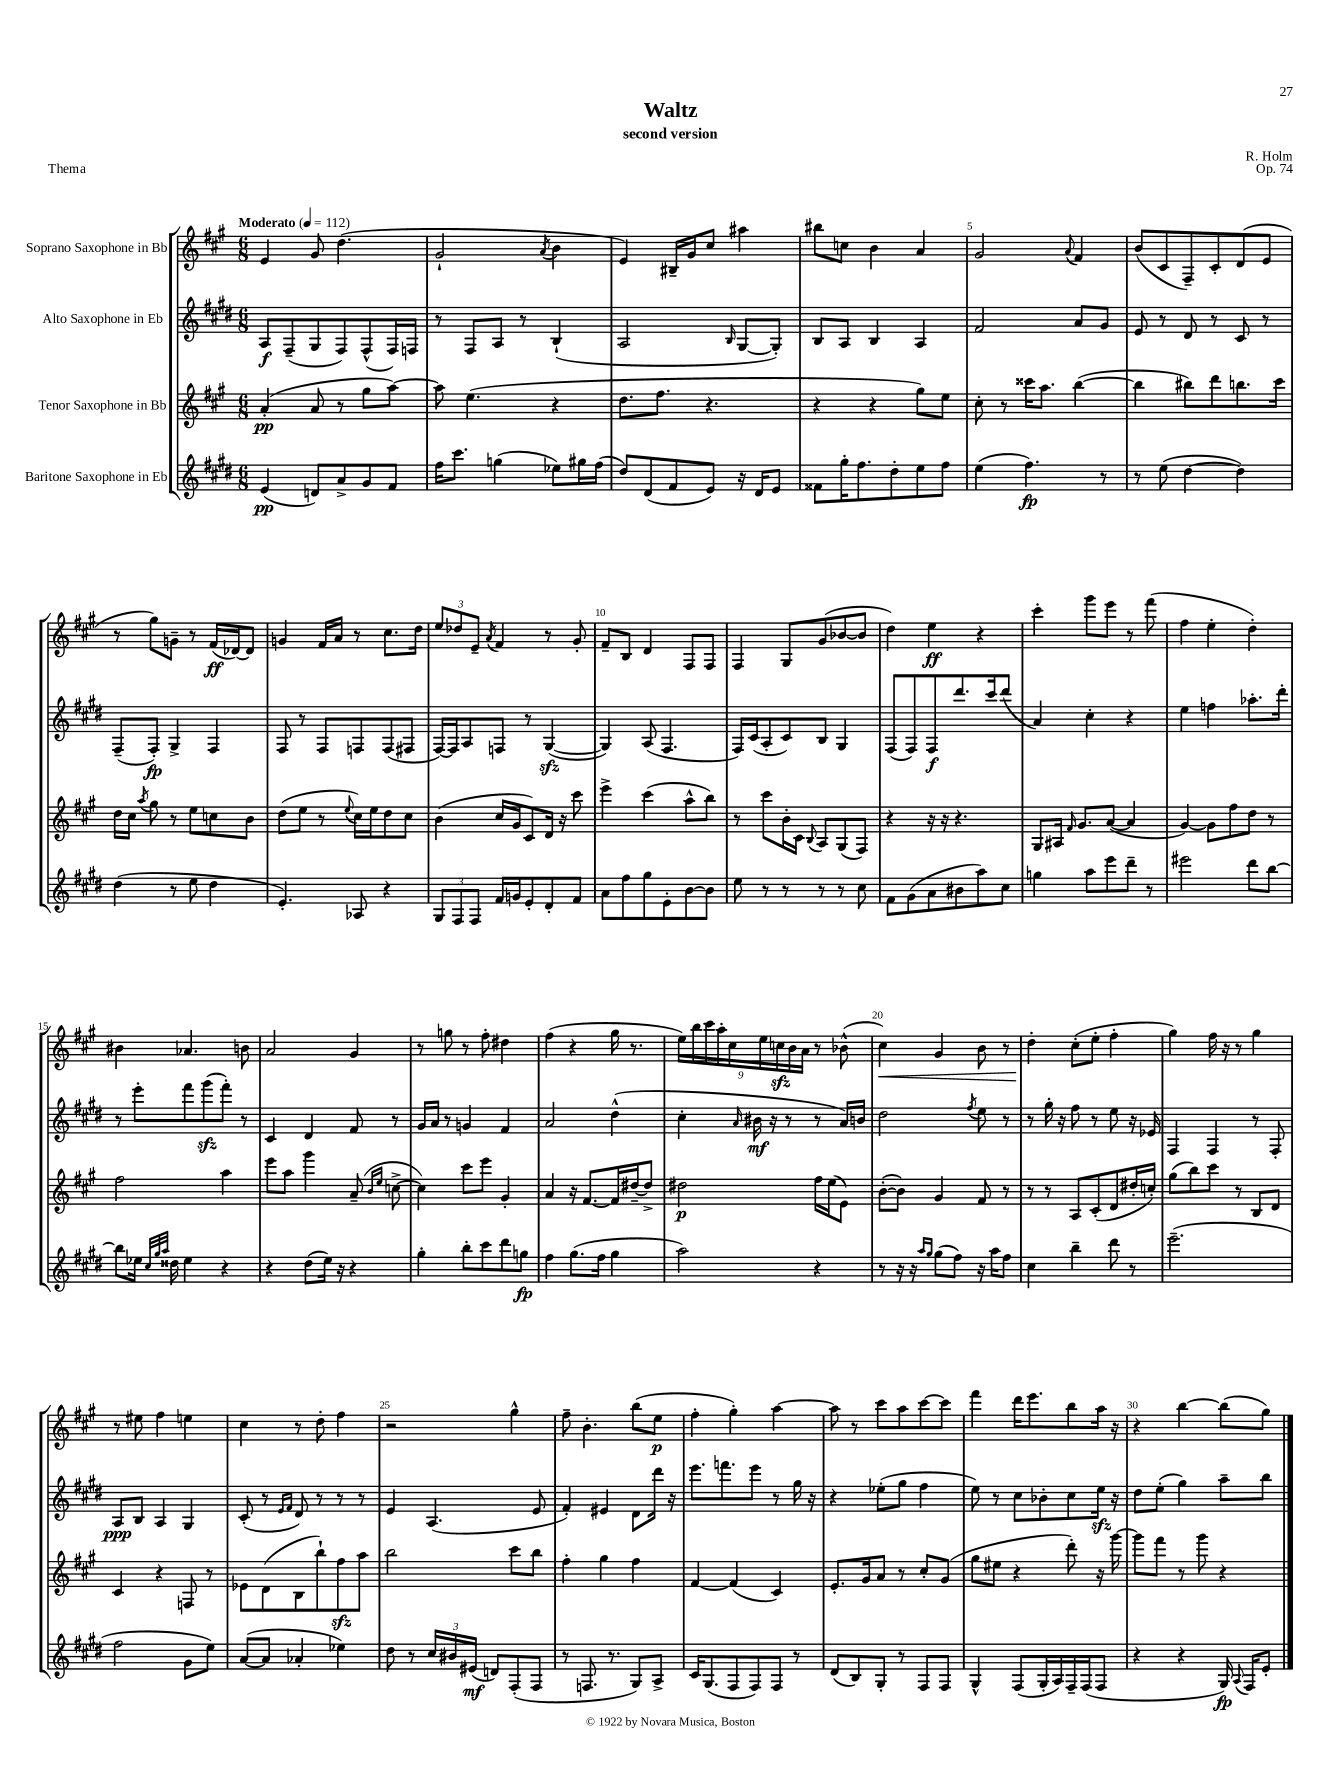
\header { title = "Waltz" composer = "R. Holm" subtitle = "second version" opus = "Op. 74" piece = "Thema" }
<<
\new StaffGroup <<
\new Staff = "s0" \with { instrumentName = "Soprano Saxophone in Bb" } {
    \clef treble \key a \major \numericTimeSignature \time 6/8 \tempo "Moderato" 4 = 112
    \autoBeamOff e'4 gis'8 d''4.( |
    gis'2-! \acciaccatura { a'8 } b'4 |
    e'4) bis16[-- gis'16 cis''8] ais''4 |
    bis''8[ c''8] b'4 a'4 |
    gis'2 \appoggiatura { a'8 } fis'4 |
    b'8[( cis'8 fis8--) cis'8-. d'8( e'8] |
    r8 gis''8[) g'8]-- r8 fis'16[\ff( des'16~) des'8] |
    g'4 fis'16[ a'16] r8 cis''8.[ d''16] |
    \tuplet 3/2 { e''8[ des''8 e'8]-- } \acciaccatura { a'8 } fis'4 r8 gis'8-. |
    fis'8[-- b8] d'4 fis8[ fis8] |
    fis4 gis8[ gis'8( bes'8~ bes'8] |
    d''4) e''4\ff r4 |
    cis'''4-. gis'''8[ e'''8] r8 fis'''8( |
    fis''4 e''4-. d''4-.) |
    bis'4 aes'4. b'8 |
    a'2 gis'4 |
    r8 g''8 r8 fis''8-. dis''4 |
    fis''4( r4 gis''16 r8. |
    \tuplet 9/8 { e''16[) b''16 cis'''16 a''16-. cis''16 e''16 c''16\sfz b'16 a'16] } r8 bes'8-^( |
    cis''4\<) gis'4 b'8 r8 |
    d''4-.\! cis''8[-.( e''8]-. fis''4-. |
    gis''4) fis''16 r16 r8 gis''4 |
    r8 eis''8 fis''4 e''4 |
    cis''4 r8 d''8-. fis''4 |
    r2 gis''4-^ |
    fis''8-- b'4.-. b''8[( e''8]\p |
    fis''4-. gis''4-.) a''4~ |
    a''8 r8 cis'''8[ a''8 cis'''8~ cis'''8] |
    fis'''4 d'''16[ e'''8. b''8 a''16] r16 |
    r4 b''4~ b''8[( gis''8]) \bar "|." |
}
\new Staff = "s1" \with { instrumentName = "Alto Saxophone in Eb" } {
    \clef treble \key e \major \numericTimeSignature \time 6/8
    \autoBeamOff a8[\f fis8--( gis8 fis8) fis8-^( fis16) f16] |
    r8 fis8[ a8] r8 b4-!( |
    a2 \grace { b16 } gis8[~ gis8]-.) |
    b8[ a8] b4 a4 |
    fis'2 a'8[ gis'8] |
    e'8 r8 dis'8 r8 cis'8 r8 |
    fis8[--( fis8]-.\fp) gis4-> fis4 |
    fis8 r8 fis8[ f8 f8( fis8] |
    fis16[~) fis16 a8 f8] r8 gis4~\sfz( |
    gis4) a8( fis4. |
    fis16[) cis'16( a8-. cis'8) b8] gis4 |
    fis8[( fis8) fis8\f dis'''8. cis'''16 dis'''8]( |
    a'4) cis''4-. r4 |
    e''4 f''4 aes''8.[-. dis'''16]-. |
    r8 e'''8[-. fis'''8 gis'''8\sfz( fis'''8]-.) r8 |
    cis'4 dis'4 fis'8 r8 |
    gis'16[ a'16] r8 g'4 fis'4 |
    a'2 dis''4-^( |
    cis''4-. \grace { a'16 } bis'16\mf r16 r8 r8 a'16[) b'16] |
    dis''2 \acciaccatura { fis''8 } e''8 r8 |
    r8 gis''16-. r16 fis''8 r8 e''8 r16 ees'16 |
    fis4 fis4 r8 fis8-. |
    a8[\ppp b8] a4 gis4 |
    cis'8-.( r8 \grace { e'16[ fis'16] } dis'8) r8 r8 r8 |
    e'4 a4.( e'8 |
    fis'4-.) eis'4 dis'8[ dis'''16] r16 |
    e'''8.[ f'''8. e'''8] r8 gis''16 r16 |
    r4 ees''8[-.( gis''8] fis''4 |
    e''8) r8 cis''8[ bes'8-. cis''8 e''16]\sfz r16 |
    dis''8[ e''8]-.( gis''4) a''8[-- b''8] \bar "|." |
}
\new Staff = "s2" \with { instrumentName = "Tenor Saxophone in Bb" } {
    \clef treble \key a \major \numericTimeSignature \time 6/8
    \autoBeamOff a'4-.\pp( a'8 r8 gis''8[ a''8]~) |
    a''8 e''4.( r4 |
    d''8.[ fis''8.] r4. |
    r4 r4 gis''8[) e''8] |
    cis''8-. r8 cisis'''16[ a''8.] b''4~( |
    b''4 bis''8[) d'''8 b''8. cis'''16] |
    d''16[ cis''16] \acciaccatura { a''8 } gis''8 r8 e''8[ c''8 b'8] |
    d''8[( e''8] r8 \appoggiatura { e''8 } cis''16[) e''16 d''8 cis''8] |
    b'4( cis''16[ gis'16 cis'8) d'16] r16 cis'''8 |
    e'''4-> cis'''4( a''8[-^ b''8]) |
    r8 cis'''8[ b'16-. cis'16] \appoggiatura { b8 } a8[ gis8( fis8]) |
    r4 r16 r16 r4. |
    gis8[ ais16] \grace { fis'16 } gis'8.[ a'8]~( a'4 |
    gis'4~) gis'8[ fis''8 d''8] r8 |
    fis''2 a''4 |
    e'''8[ a''8] gis'''4 a'8--( \grace { b'16[ e''16] } c''8~-> |
    c''4) cis'''8[ e'''8] gis'4-. |
    a'4 r16 fis'8.[~ fis'16 dis''16~-- dis''8]-> |
    dis''2\p fis''16[ e''16( e'8]) |
    b'8[~-.( b'8]) gis'4 fis'8 r8 |
    r8 r8 a8[ cis'8-.( d'8 dis''16-. c''16]-.) |
    gis''8[( b''8) cis'''8] r8 b8[ d'8] |
    cis'4 r4 f8 r8 |
    ees'8[ d'8( b8 b''8-!) fis''8\sfz a''8] |
    b''2 cis'''8[ b''8] |
    fis''4-. gis''4 fis''4 |
    fis'4~ fis'4( cis'4) |
    e'8.[-. gis'16 a'8] r8 cis''8[-. gis'8]( |
    gis''8[ eis''8] r4 d'''8-.) r16 gis'''16~ |
    gis'''8[ fis'''8] r8 gis'''8 r4 \bar "|." |
}
\new Staff = "s3" \with { instrumentName = "Baritone Saxophone in Eb" } {
    \clef treble \key e \major \numericTimeSignature \time 6/8
    \autoBeamOff e'4\pp( d'8[) a'8-> gis'8 fis'8] |
    fis''16[ cis'''8.] g''4( ees''8[) gis''16 fis''16]( |
    dis''8[) dis'8( fis'8 e'8]) r16 dis'16[ e'8] |
    fisis'8[ gis''16-. fis''8. dis''8-. e''8 fis''8] |
    e''4( fis''4.\fp) r8 |
    r8 e''8( dis''4~ dis''4) |
    dis''4( r8 e''8 dis''4 |
    e'4.-.) aes8 r4 |
    \tuplet 3/2 { gis8[ fis8 fis8] } fis'16[ g'16 e'8-. dis'8-. fis'8] |
    a'8[ fis''8 gis''8 e'8-. b'8~ b'8] |
    e''8 r8 r8 r8 r8 cis''8 |
    fis'8[ gis'8( a'8 bis'8 a''8) cis''8] |
    g''4 a''8[ e'''8 dis'''8]-- r8 |
    eis'''2 dis'''8[ b''8]~ |
    b''8[ ees''16] \grace { cis''32[ gis''32 a''32] } disis''16 ees''4 r4 |
    r4 dis''8[( e''16]) r16 r4 |
    gis''4-. b''8[-. cis'''8 dis'''8 g''8]\fp |
    fis''4 gis''8.[( fis''16] gis''4 |
    a''2) r4 |
    r8 r16 r16 \grace { a''16[ gis''16] } gis''8[( fis''8]) r16 a''16[ fis''8] |
    cis''4 b''4-- dis'''8 r8 |
    e'''2.--( |
    fis''2 gis'8[ e''8]) |
    a'8[~( a'8] aes'4-. ees''4) |
    dis''8 r8 \tuplet 3/2 { cis''16[ bis'16 eis'16]\mf( } d'8[) fis8-.( fis8] |
    r8 f8. r8. gis8[) a8]-> |
    cis'16[ gis8.( fis8 fis8) fis8] r8 |
    dis'8[( b8) gis8]-. r8 fis8[ fis8] |
    gis4-^ fis8[( gis16-. a16) fis16-- fis16( fis8] |
    r4 r4 gis16\fp) \appoggiatura { a8 } fis16[ e'8]-. \bar "|." |
}
>>
>>
\layout { \context { \Score \override BarNumber.break-visibility = ##(#f #t #t) barNumberVisibility = #(every-nth-bar-number-visible 5) } }
